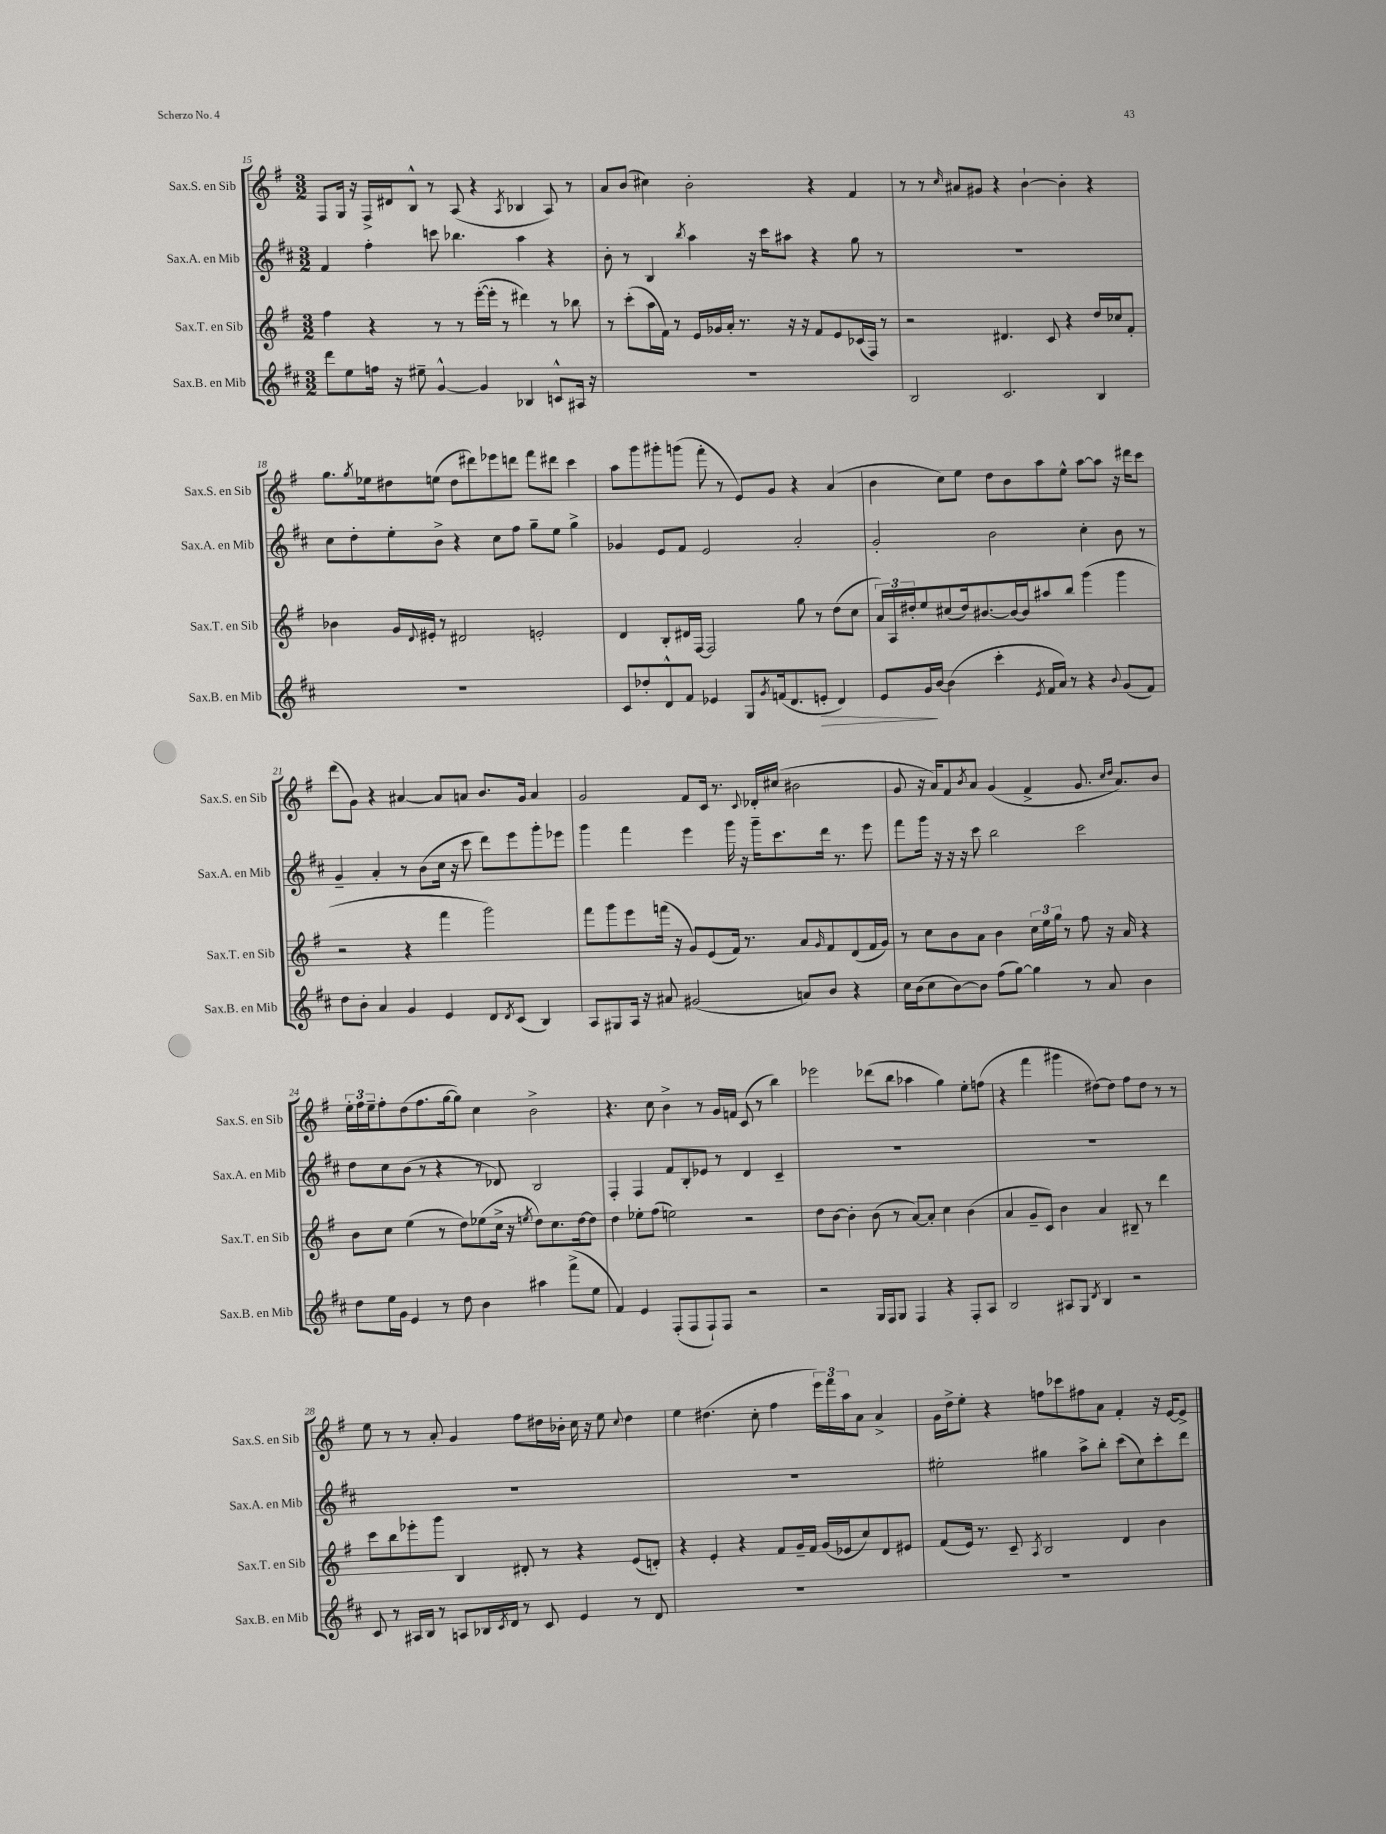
<<
\new StaffGroup <<
\new Staff = "s0" \with { instrumentName = "Sax.S. en Sib" shortInstrumentName = "Sax.S. en Sib" } {
    \clef treble \key g \major \numericTimeSignature \time 3/2
    fis8 g16 r16 fis16-> dis'16 b8-^ r8 a8( r4 \acciaccatura { a8 } bes4 a8) r8 |
    a'8 b'8( cis''4) b'2-. r4 fis'4 |
    r8 r8 \grace { c''16 } ais'8 gis'8 r4 b'4~-! b'4-. r4 |
    g''8. \acciaccatura { g''8 } ees''16 dis''8 e''8( dis''8 dis'''8) ees'''8 d'''8 fis'''8 dis'''8 c'''4 |
    a''8 g'''8 gis'''8-. g'''8( fis'''8-. r8 e'8) g'8 r4 a'4( |
    b'4 c''8) e''8 d''8 b'8 a''8 e''8-^ a''8~ a''8 r16 dis'''16 c'''8 |
    d'''8( g'8) r4 ais'4~ ais'8 a'8 b'8. g'16 a'4 |
    g'2 fis'8 c'16 r8. \appoggiatura { c'8 } des'16-. cis''16( bis'2 |
    g'8 r16 a'16) fis'8 \acciaccatura { b'8 } a'8 g'4( fis'4-> g'8. \grace { c''16 d''16 } a'8.) b'8 |
    \tuplet 3/2 { e''16-. fis''16 e''16-- } fis''8-. d''8( fis''8. g''16~ g''8) c''4 b'2-> |
    r4. c''8 b'4-> r8 g'16 f'16 c'8( r8 b''4) |
    ees'''2 des'''8( b''8 aes''4 g''4) e''8-. f''8( |
    r4 fis'''4 gis'''4 dis''8~) dis''8 fis''8 dis''8 r8 r8 |
    e''8 r8 r8 a'8-. g'4 fis''8 dis''16 bes'16-. c''16 r16 e''8 \appoggiatura { c''8 } dis''4 |
    e''4 dis''4.( c''8-. fis''4 \tuplet 3/2 { e'''16) fis'''16 a''16 } a'8 a'4-> |
    g'16 d''16-> e''8-. r4 f''8 ces'''8 fis''8 a'8 fis'4-. r16 e'16~ e'8-> \bar "|." |
}
\new Staff = "s1" \with { instrumentName = "Sax.A. en Mib" shortInstrumentName = "Sax.A. en Mib" } {
    \clef treble \key d \major \numericTimeSignature \time 3/2
    fis'4 fis''4-. c'''8 bes''4. a''4 r4 |
    b'8-. r8 b4 \acciaccatura { b''8 } a''4 r16 cis'''16 ais''8 r4 g''8 r8 |
    R1. |
    cis''8 d''8-. e''8-. b'8-> r4 cis''8 fis''8 g''8-- e''8 g''4-> |
    ges'4 e'8 fis'8 e'2 a'2-. |
    g'2-. b'2 cis''4-. b'8 r8 |
    g'4-- a'4-. r8 b'8( cis''16 r16 cis'''8 d'''8) e'''8 g'''8-. ees'''8 |
    g'''4 fis'''4 e'''4 g'''16 r16 g'''16-- cis'''8. d'''16 r8. e'''8 |
    fis'''8 g'''16 r16 r16 r16 cis'''8 b''2 cis'''2 |
    d''8 cis''8 b'8( r8 r4 r8 des'8) b2 |
    fis4-. fis4 fis'8 b8-. ees'8 r8 d'4 cis'4-- |
    R1. |
    R1. |
    R1. |
    R1. |
    eis''2-. gis''4 a''8-> b''8-. cis'''8( cis''8) cis'''8-. d'''8 \bar "|." |
}
\new Staff = "s2" \with { instrumentName = "Sax.T. en Sib" shortInstrumentName = "Sax.T. en Sib" } {
    \clef treble \key g \major \numericTimeSignature \time 3/2
    fis''4 r4 r8 r8 e'''16~-.( e'''16-. r8 dis'''4) r8 bes''8 |
    r8 c'''8-.( a''16 fis'16) r8 e'16 ges'16 a'16-. r8. r16 r16 fis'8 e'8 ces'16( fis16) r8 |
    r2 dis'4. c'8 r4 d''16 ces''16 fis'8-. |
    bes'4 g'16 \appoggiatura { d'8 } eis'16-. r8 dis'2 e'2-. |
    d'4 b8-. dis'16 fis16~ fis2 g''8 r8 d''8( c''8 |
    \tuplet 3/2 { a'16) a16 dis''16-. } e''8 cis''8( dis''16) bis'8.~ bis'16~ bis'16 ais''8 b''8 g'''4( g'''4 |
    r2 r4 fis'''4 g'''2) |
    fis'''8 g'''8 e'''8 f'''16( r16 g'8) e'8( fis'16) r8. a'8 \grace { g'16 } fis'8 d'8( fis'16 g'16) |
    r8 c''8 b'8 a'8 b'4 \tuplet 3/2 { c''16 e''16 g''16 } r8 fis''8 r16 a'16 r4 |
    b'8 c''8 e''4( r8 d''8) ees''8( c''16-> r16 \acciaccatura { e''8 } d''8) c''8. d''16~ d''8 |
    d''4 ees''8-. fis''8( e''2) r2 |
    d''8 b'8~ b'4-. b'8( r8 a'8~) a'8-. c''4 b'4( |
    a'4 g'8-- c'8) b'4 a'4 bis8-- r8 d'''4 |
    c'''8 b''8 ees'''8-. g'''8 b4 dis'8-. r8 r4 e'8( d'8-.) |
    r4 e'4-. r4 fis'8 g'16-- fis'16 g'16( ees'16 c''8) d'8 eis'8 |
    fis'8( e'16) r8. c'8-- \acciaccatura { a8 } b2 d'4 b'4 \bar "|." |
}
\new Staff = "s3" \with { instrumentName = "Sax.B. en Mib" shortInstrumentName = "Sax.B. en Mib" } {
    \clef treble \key d \major \numericTimeSignature \time 3/2
    d'''8 e''8 f''16 r16 eis''8-- g'4~-^ g'4 bes4 c'8-^ ais16 r16 |
    R1. |
    b2 cis'2. b4 |
    R1. |
    cis'8 des''8-. d'8-^ fis'8 ees'4 g8 \acciaccatura { g'8 } f'16( d'8. e'8-.\> d'4) |
    e'8 g'16\! b'16~ b'4( cis'''4-. \acciaccatura { e'8 } fis'16 a'16) r8 r4 \appoggiatura { b'8 } g'8( fis'8) |
    d''8 b'8-. a'4 g'4 e'4 d'8 \acciaccatura { d'8 } cis'8( b4) |
    a8 gis8 a16 r16 ais'8 gis'2( a'8) b'8 r4 |
    cis''16 b'16( cis''8 b'8~) b'8 fis''8( g''8~) g''4 r8 a'8 b'4 |
    d''8 e''16 g'16 e'4 r8 d''8 b'4 ais''4 fis'''8->( e''8 |
    fis'4) e'4 fis8-.( fis8 fis8-!) fis8 r2 |
    r2 g16 fis16 g8 fis4 r4 fis8-. a8 |
    b2 ais8 g8 \acciaccatura { d'8 } b4 r2 |
    cis'8 r8 ais16 b16 r8 a8 bes16 \acciaccatura { cis'8 } d'16 r8 cis'8 e'4 r8 d'8 |
    R1. |
    R1. \bar "|." |
}
>>
>>
\layout { \context { \Score currentBarNumber = #15 } }
